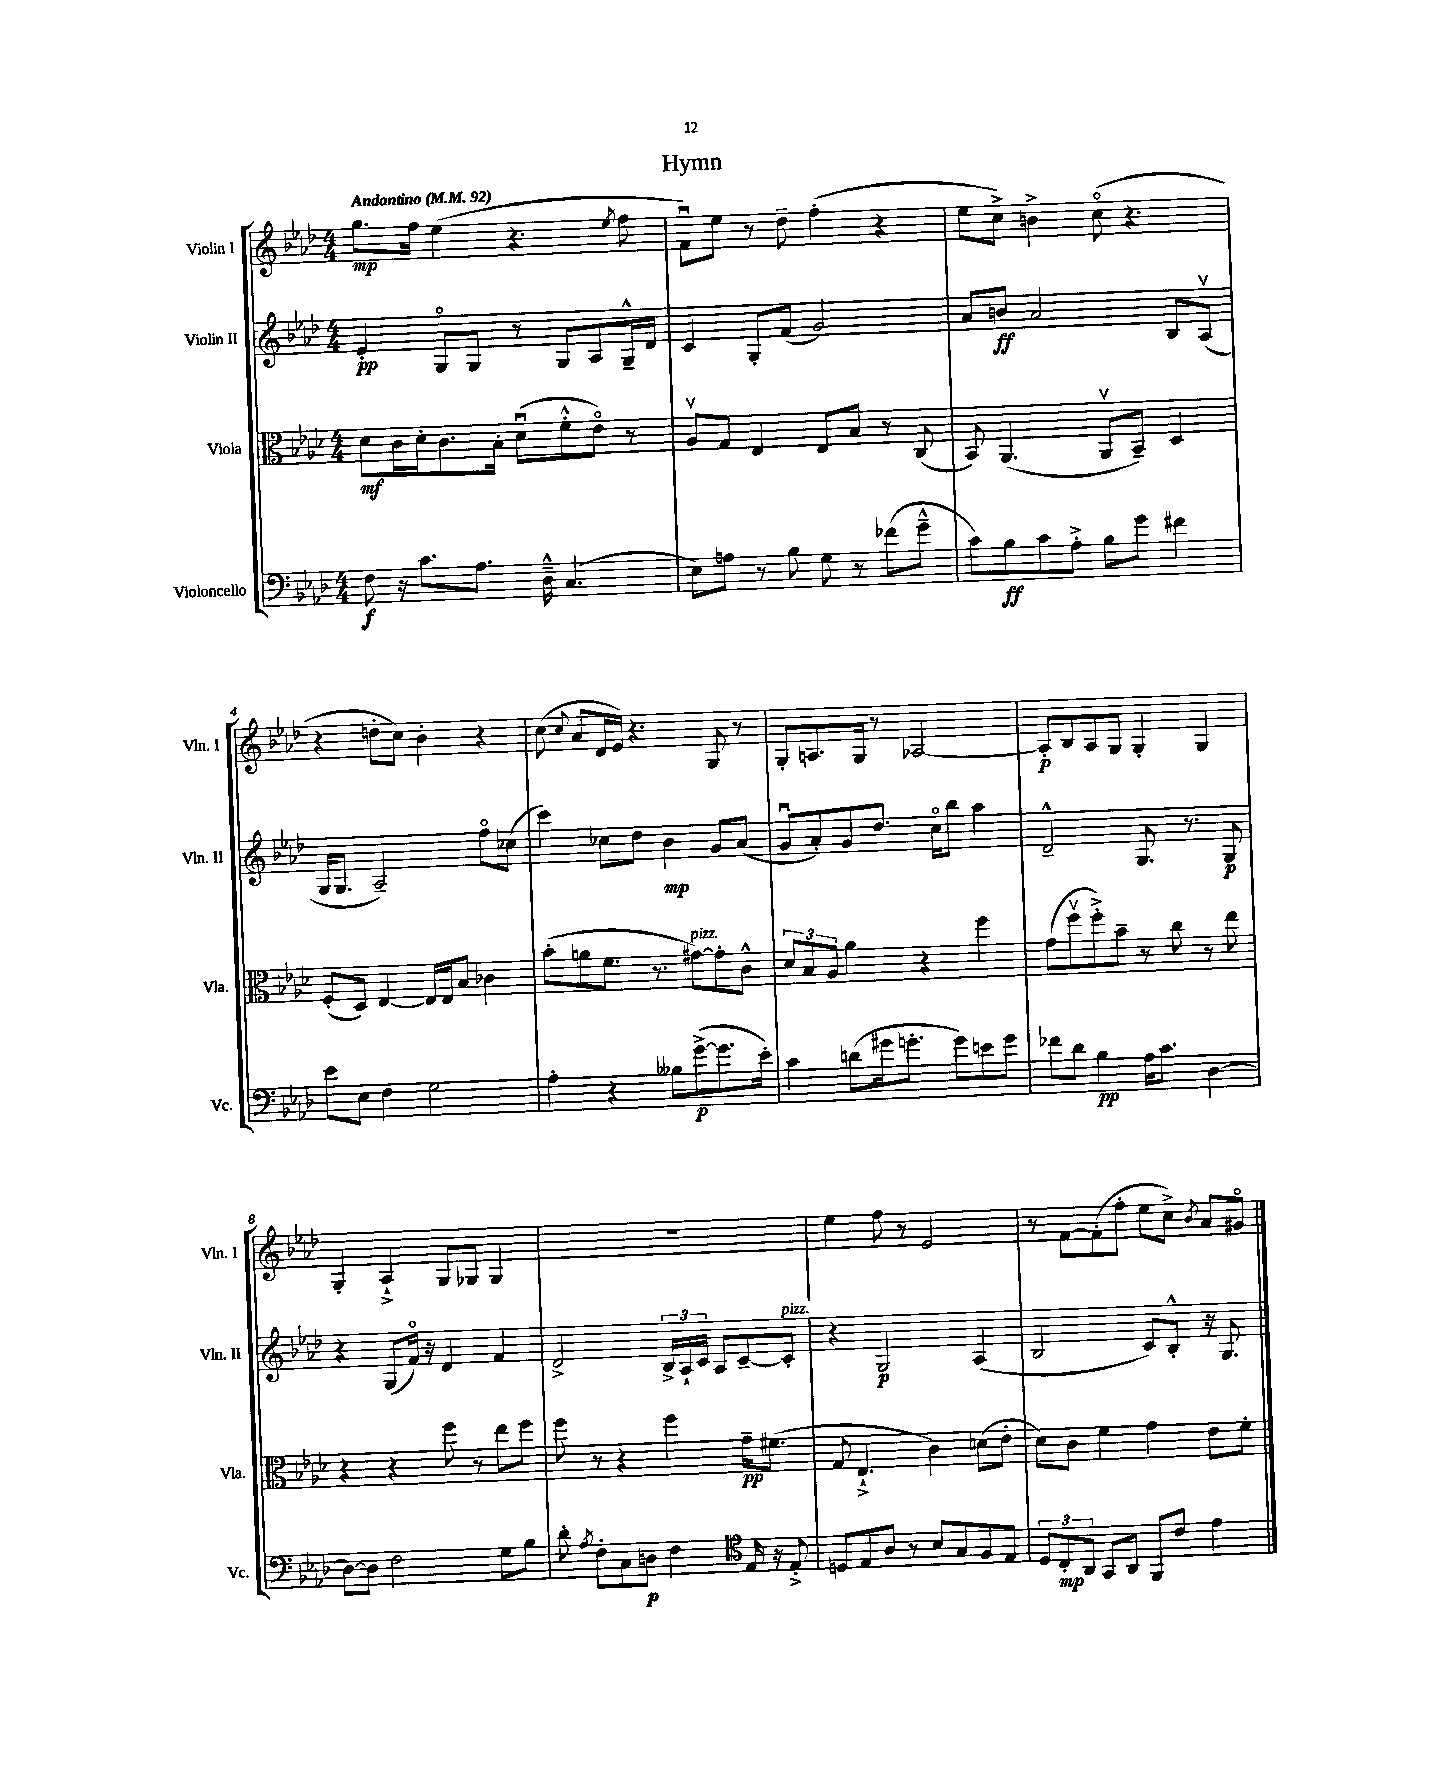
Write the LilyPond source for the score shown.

\header { title = "Hymn" }
<<
\new StaffGroup <<
\new Staff = "s0" \with { instrumentName = "Violin I" shortInstrumentName = "Vln. I" } {
    \clef treble \key aes \major \numericTimeSignature \time 4/4 \tempo "Andantino" 4 = 92
    \autoBeamOff g''8.[\mp f''16] ees''4( r4. \acciaccatura { ees''8 } f''8 |
    f'8[\downbow) ees''8] r8 des''8-- f''4-.( r4 |
    ees''8[ c''8]->) b'4-> c''8\flageolet( r4. |
    r4 d''8[-. c''8]) bes'4-. r4 |
    c''8( \appoggiatura { c''8 } aes'8[ des'16 ees'16]) r4. g8 r8 |
    g8[-. a8. g16] r8 aes2~ |
    aes8[-.\p bes8 aes8 g8] g4-. g4 |
    g4-. aes4-!-> g8[ ges8] ges4 |
    R1 |
    ees''4 f''8 r8 ees'2 |
    r8 f'8[~ f'8-.( f''8]-. ees''8[ c''8]->) \acciaccatura { bes'8 } aes'8[ gis'8]\flageolet \bar "|." |
}
\new Staff = "s1" \with { instrumentName = "Violin II" shortInstrumentName = "Vln. II" } {
    \clef treble \key aes \major \numericTimeSignature \time 4/4
    \autoBeamOff ees'4-.\pp g8[\flageolet g8] r8 g8[ aes8 g16---^ des'16] |
    c'4 g8[-. f'8]( g'2) |
    aes'8[ b'8]\ff aes'2 bes8[ aes8]\upbow( |
    g16[ g8.] aes2--) f''8[\flageolet ces''8]( |
    c'''4) ces''8[ des''8] bes'4\mp g'8[ aes'8]( |
    g'8[\downbow aes'8-.) g'8 des''8.] c''16[\flageolet bes''8] aes''4 |
    des'2---^ g8. r8. g8\p |
    r4 g8[( f'16]\flageolet) r16 des'4 f'4 |
    des'2-> \tuplet 3/2 { bes16[-> aes16-! c'16] } aes8[ c'8~-- c'8]-.^\markup { \italic "pizz." } |
    r4 g2\p aes4( |
    bes2 c'8[) bes8]-.-^ r16 g8. \bar "|." |
}
\new Staff = "s2" \with { instrumentName = "Viola" shortInstrumentName = "Vla." } {
    \clef alto \key aes \major \numericTimeSignature \time 4/4
    \autoBeamOff des'8[\mf c'16 des'16-. c'8. bes16]-. des'8[\downbow( f'8-.-^ ees'8]\flageolet) r8 |
    aes8[\upbow g8] ees4 ees8[ bes8] r8 c8( |
    bes,8) aes,4.( aes,8[\upbow bes,8]--) des4 |
    f8[-.( des8]) ees4~ ees16[ ees16 bes8] ces'4 |
    bes'8[-.( a'8 f'8.] r8. gis'8[~^\markup { \italic "pizz." }) gis'8-. c'8]-^ |
    \tuplet 3/2 { des'8[ bes8 aes8] } aes'4 r4 f''4 |
    g'8[( f''8\upbow f''8-.->) bes'8]-- r8 c''8 r8 ees''8 |
    r4 r4 f''8 r8 ees''8[ f''8] |
    f''8 r8 r4 f''4 g'16[--\pp fis'8.]( |
    g8 ees4.-!-> c'4) d'8[( ees'8]-. |
    des'8[) c'8] f'4 g'4 ees'8[ f'8]-. \bar "|." |
}
\new Staff = "s3" \with { instrumentName = "Violoncello" shortInstrumentName = "Vc." } {
    \clef bass \key aes \major \numericTimeSignature \time 4/4
    \autoBeamOff f8\f r16 c'8.[ aes8.] des16---^ c4.( |
    ees8[) a8] r8 bes8 g8 r8 fes'8[( g'8]---^ |
    c'8[) bes8\ff c'8 aes8]-.-> bes8[ g'8] fis'4 |
    ees'8[ ees8] f4 g2 |
    aes4-. r4 beses8[ g'8~->\p( g'8. ees'16]-.) |
    c'4 d'8[( gis'16 g'8.]-. g'8[) e'8 g'8] |
    fes'8[ des'8] bes4\pp aes16[ c'8.] des4~ |
    des8[~ des8] f2 g8[ bes8] |
    des'8-. \acciaccatura { aes8 } f8[-. c8 d8]\p f4 \clef tenor ees16 r16 ees8-.-> |
    d8[ ees8 aes8] r8 bes8[ g8 f8 ees8] |
    \tuplet 3/2 { des8[ c8-.\mp aes,8] } g,8[ aes,8] f,8[ c'8] ees'4 \bar "|." |
}
>>
>>
